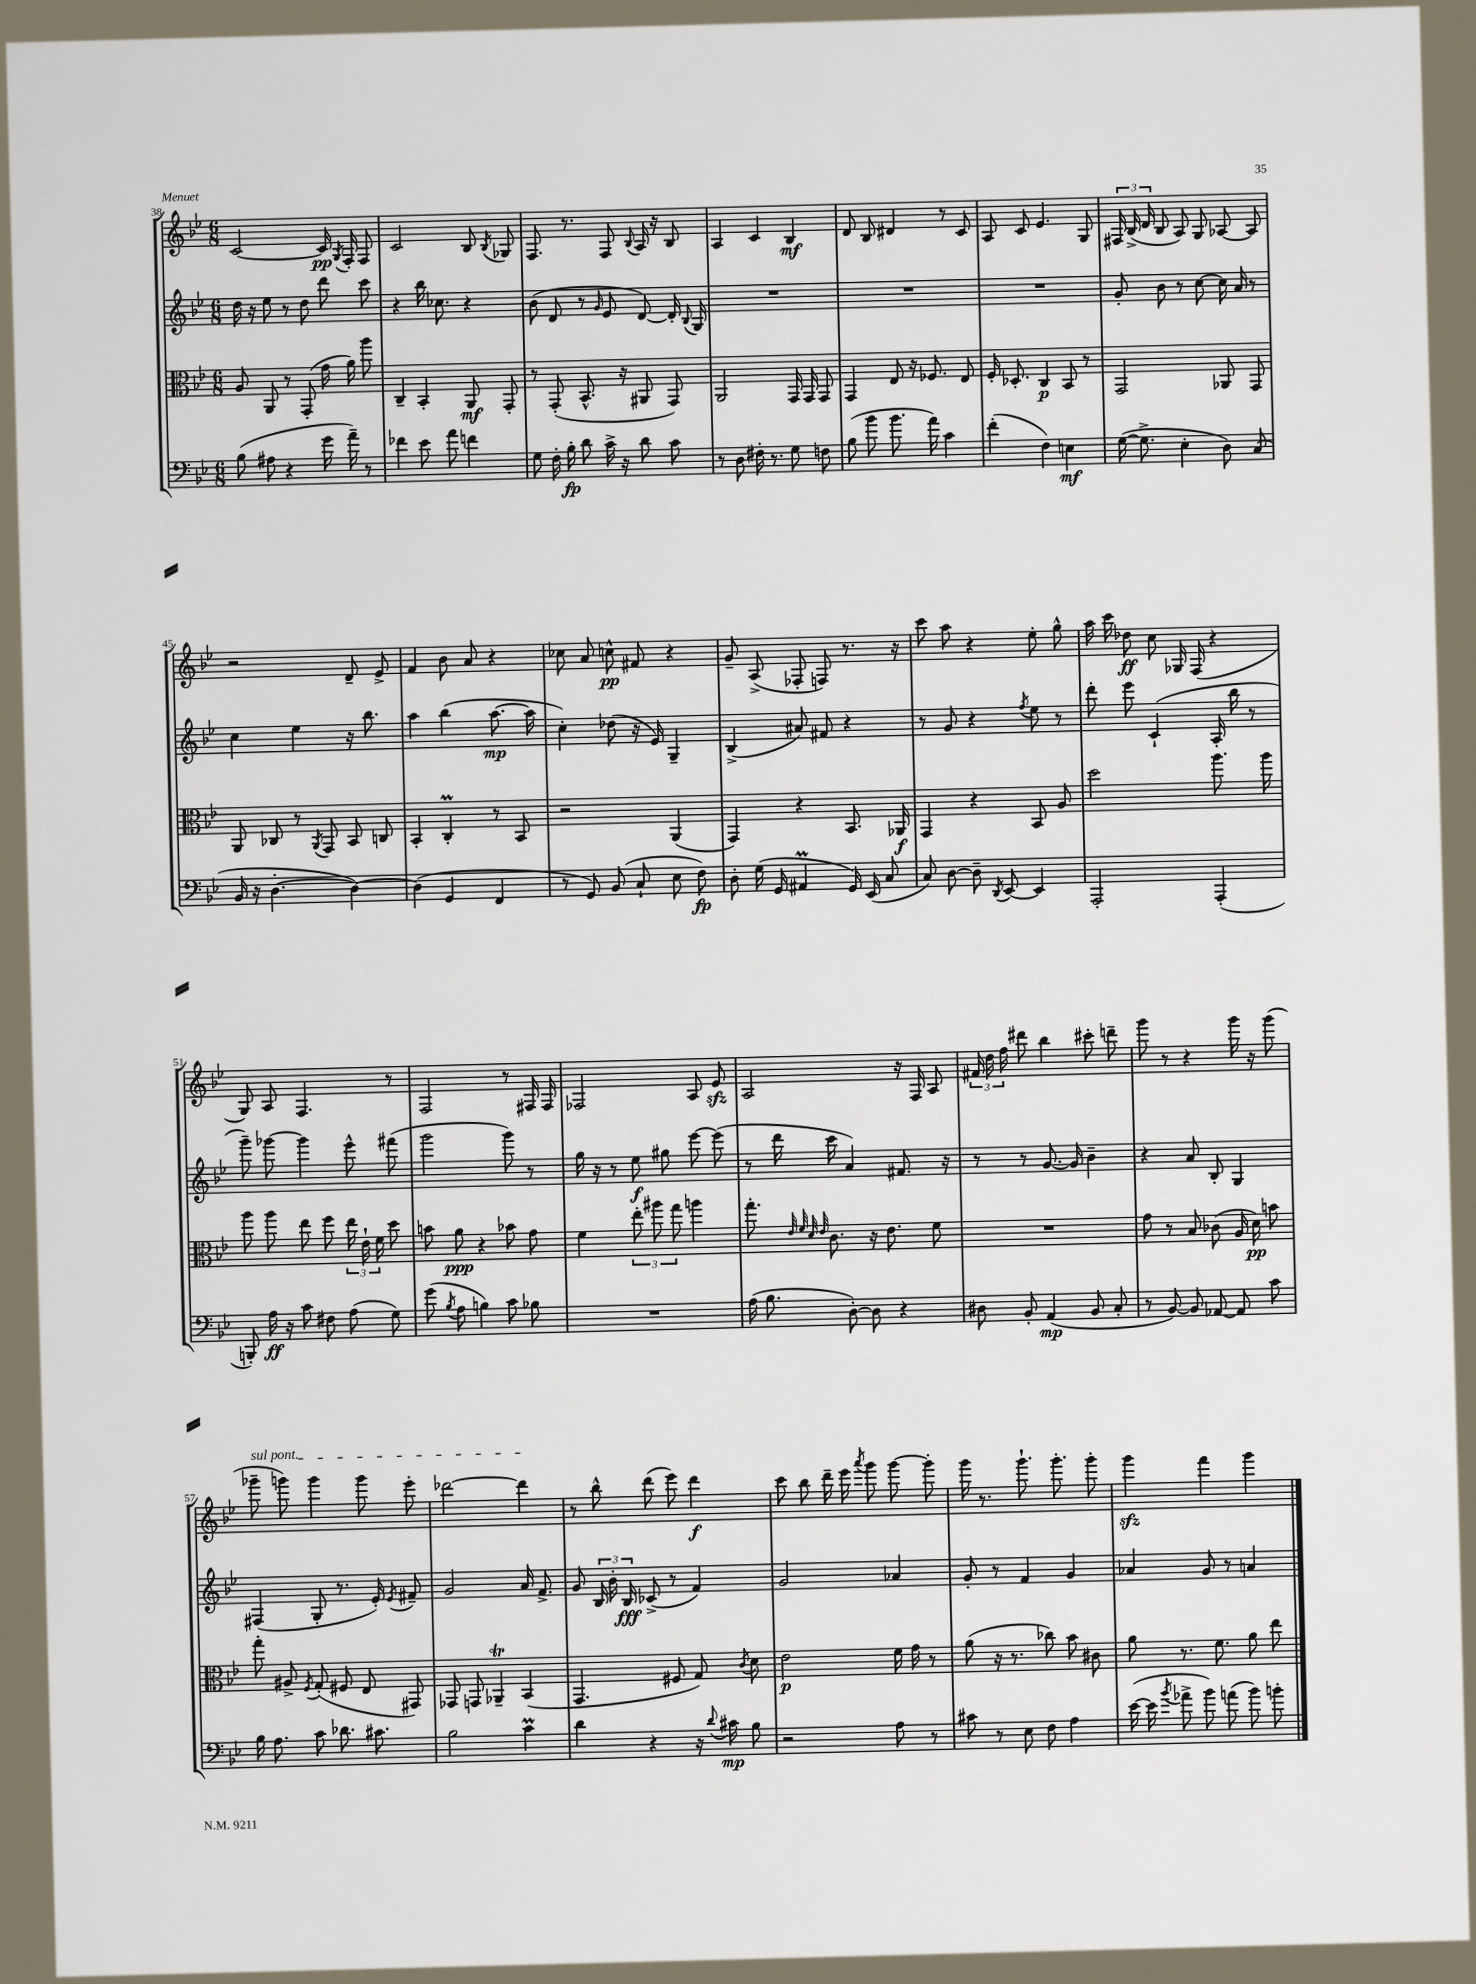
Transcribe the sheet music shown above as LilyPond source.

<<
\new StaffGroup <<
\new Staff = "s0" {
    \clef treble \key bes \major \numericTimeSignature \time 6/8
    \autoBeamOff c'2~ c'16\pp \acciaccatura { g8 } f16-. f8 |
    c'2 bes8 \acciaccatura { bes8 } ges8 |
    f8. r8. f8 \appoggiatura { bes8 } a16 r16 bes8 |
    a4 c'4 bes4\mf |
    d'8 bes8 dis'4 r8 c'8 |
    a8 c'8 ees'4. g8 |
    \tuplet 3/2 { fis16 bes16->( d'16 } bes8 a8) g8 aes8~ aes8 |
    r2 d'8-- ees'8-> |
    f'4 bes'8 a'8 r4 |
    ces''8 a'8 c''8-^\pp fis'8 r4 |
    g'8-- a8->( fes8-. f8) r8. r16 |
    c'''8 a''8 r4 ees''8-. g''8-^ |
    a''16 c'''16 des''8\ff c''8 ges16 f16( r4 |
    g8) a8 f4. r8 |
    f2 r8 fis16 fis16 |
    fes2 a8 ees'8\sfz |
    a2 r16 f16 a8 |
    \tuplet 3/2 { fis'16 d''16 f''16 } dis'''8 bes''4 cis'''8-. d'''8-- |
    g'''8 r8 r4 g'''16 r16 g'''8( |
    \once \override TextSpanner.bound-details.left.text = \markup { \italic "sul pont." } ges'''8--\startTextSpan g'''8) g'''4 g'''8 ees'''8-. |
    des'''2~ des'''4\stopTextSpan |
    r8 bes''8-^ d'''8( ees'''8) d'''4\f |
    c'''8 bes''8 d'''16-- ees'''16 \acciaccatura { a'''8 } g'''8 g'''8~ g'''8-. |
    g'''16 r8. g'''8.-! g'''8.-. g'''8-. |
    g'''4\sfz f'''4 g'''4 \bar "|." |
}
\new Staff = "s1" {
    \clef treble \key bes \major \numericTimeSignature \time 6/8
    \autoBeamOff d''16 r16 ees''8 r8 d''8 d'''8 c'''8 |
    r4 bes''16 ces''8. r4 |
    bes'8( d'8 r8 \grace { g'16 } ees'8 d'8~) d'16-. \appoggiatura { bes8 } g16 |
    R2. |
    R2. |
    R2. |
    g'8-. bes'8 r8 c''8~ c''16 a'16 r8 |
    c''4 ees''4 r16 bes''8. |
    a''4 bes''4( a''8.~\mp a''16 |
    c''4-.) des''8( r16 ees'16) g4-- |
    bes4->( ais'8) fis'8 r4 |
    r8 g'8 r4 \acciaccatura { f''8 } ees''8 r8 |
    d'''8-. ees'''8 c'4-!( a16-. bes''16 r8 |
    g'''8--) ges'''8~ ges'''4 ees'''8-^ fis'''8( |
    g'''2 g'''8) r8 |
    g''16 r16 r8 ees''8\f gis''8 ees'''8~ ees'''8( |
    r8 d'''16 c'''16 a'4) fis'8. r16 |
    r8 r8 g'8.~ g'16 bes'4-- |
    r4 a'8 bes8-. g4 |
    fis4( g8-. r8. ees'16-.) \acciaccatura { ees'8 } fis'8-- |
    g'2 a'16 f'8.-> |
    g'8 \tuplet 3/2 { bes16 bes'16-. bes16\fff } ces'8->( r8 f'4) |
    g'2 aes'4 |
    g'8-. r8 f'4 g'4 |
    aes'4 g'8 r8 a'4 \bar "|." |
}
\new Staff = "s2" {
    \clef alto \key bes \major \numericTimeSignature \time 6/8
    \autoBeamOff a8 a,8 r8 g,8-.( g'16 a'16) a''8 |
    c4-- bes,4-. a,8\mf g,8-. |
    r8 g,8-.( bes,8.-^ r16 ais,8 g,8) |
    a,2 g,16 g,16 g,8 |
    g,4 ees8 r16 fes8. ees8 |
    f16-. des8.-. c4\p bes,8 r8 |
    g,2 aes,8 g,8 |
    a,8 ces8 r8 \acciaccatura { a,8 } g,8 bes,8 c8 |
    bes,4-. c4-.\prall r8 bes,8 |
    r2 a,4( |
    g,4) r4 bes,8. aes,16\f |
    g,4 r4 bes,8 a8 |
    d''2 a''8. a''16 |
    a''8 a''8 ees''8 f''8 \tuplet 3/2 { ees''16 ees'16-! f'16 } d''8 |
    b'8 a'8\ppp r4 bes'8 g'8 |
    f'4 \tuplet 3/2 { ees''8-. ais''8 g''8 } a''4 |
    g''8.-. \grace { ees'32 f'32 d'32 ees'32 } c'8. r16 ees'8. f'8 |
    R2. |
    g'8 r8 bes8 ces'8( a16 d'16\pp) b'8 |
    g''8-. ais8-> \acciaccatura { f8 } g8-.( fis8 ees8 gis,8) |
    ges,8 g,8 aes,4--\trill bes,4( |
    g,4. fis8 g8) \acciaccatura { c'8 } d'8 |
    ees'2\p f'16 g'16 r8 |
    a'8( r16 r8. ces''8) bes'8 cis'8 |
    a'8 r8. f'8. a'8 ees''8 \bar "|." |
}
\new Staff = "s3" {
    \clef bass \key bes \major \numericTimeSignature \time 6/8
    \autoBeamOff bes8( ais8 r4 g'16 a'16--) r8 |
    fes'4 ees'8 a'8 f'4 |
    g8 f16-. bes16-.\fp d'8 c'16-> r16 d'8 c'8 |
    r8 d8 fis16-. r8. g8 f8 |
    bes8( bes'8 bes'8. a'16) c'4 |
    f'4-.( f4) e4\mf |
    g16~( g8.-> ees4-. d8) c8( |
    bes,16 r16 d4.~-. d4~) |
    d4( g,4 f,4 |
    r8 g,8) bes,8( c8-! ees8 f8\fp) |
    d8-. g16( g,16 ais,4\prall g,16) ees,16( c8 |
    c8) d8~ d8-- \acciaccatura { d,8 } ees,8~ ees,4 |
    a,,2-. a,,4-.( |
    b,,8-.) a16\ff r16 c'8 fis8 a8( g8) |
    g'8( \acciaccatura { bes8 } a8 b4) c'8 bes8 |
    R2. |
    a16( bes8. d8~-.) d8 r4 |
    dis8 bes,8-. a,4\mp( bes,8 c8-. |
    r8 bes,8~) bes,8 aes,8~ aes,8 c'8 |
    bes16 a8. c'8 des'8. cis'8. |
    bes2 c'4\prall |
    d'4 r4 r16 \appoggiatura { d'8 } cis'16\mp bes8 |
    r2 a8 r8 |
    cis'8 r8 ees8 f8 a4 |
    ees'16~( ees'16 \acciaccatura { bes'8 } aes'8-> bes'8) a'8( bes'8) b'8-. \bar "|." |
}
>>
>>
\layout { \context { \Score currentBarNumber = #38 } }
